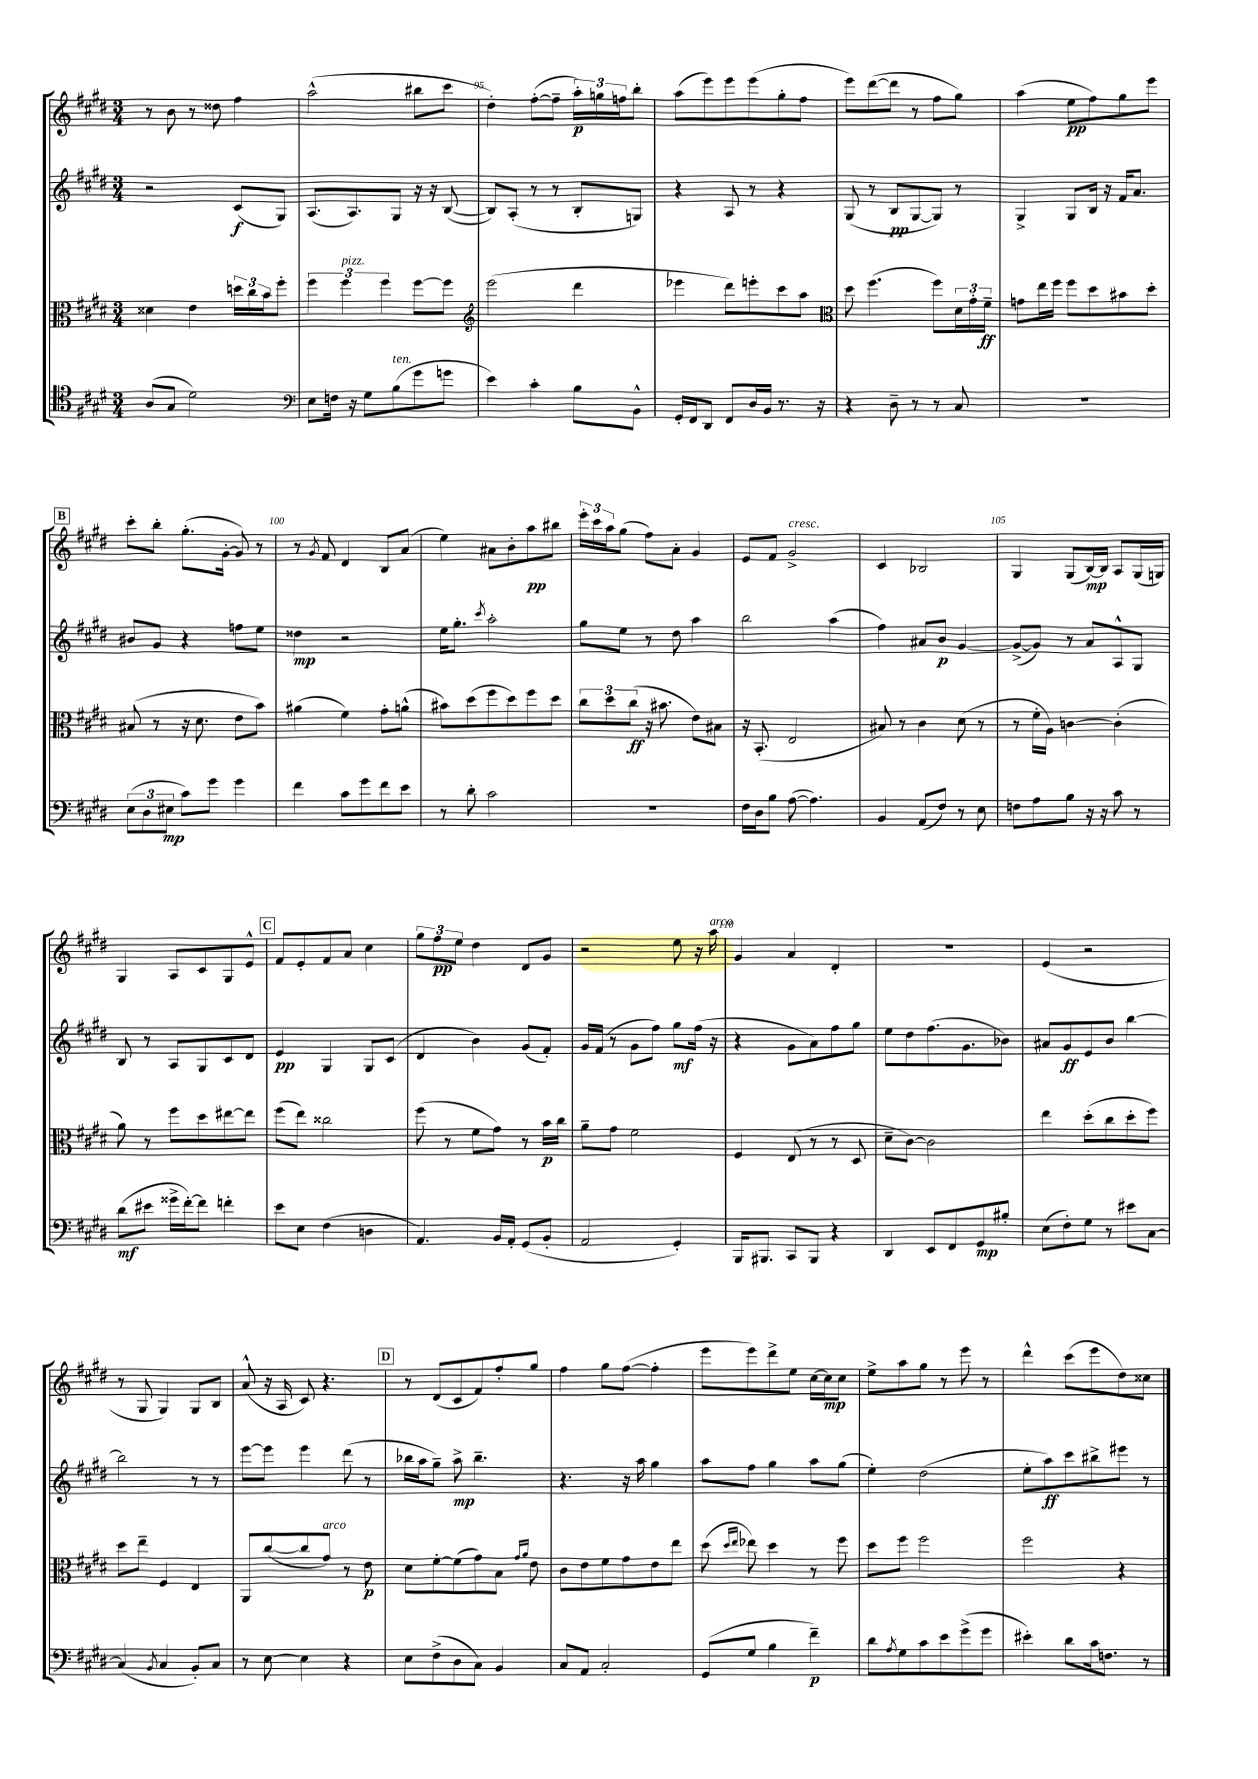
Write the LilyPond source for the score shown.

<<
\new StaffGroup <<
\new Staff = "s0" {
    \clef treble \key e \major \numericTimeSignature \time 3/4
    r8 b'8 r8 disis''8 fis''4 |
    a''2-^( bis''8 cis'''8 |
    dis''4-.) fis''8~-.( fis''8-- \tuplet 3/2 { a''16-.\p) g''16 f''16 } b''8-. |
    a''8( e'''8) e'''8 e'''8( gis''8-. fis''8 |
    e'''8) dis'''8~( dis'''8 r8 fis''8 gis''8) |
    a''4( e''8\pp fis''8) gis''8 e'''8 |
    \mark \markup { \box "B" } cis'''8-. b''8-. gis''8.-.( gis'16~-. gis'8) r8 |
    r8 \acciaccatura { gis'8 } fis'8 dis'4 b8 a'8( |
    e''4) ais'8 b'8-. a''8\pp bis''8 |
    \tuplet 3/2 { e'''16-. cis'''16 a''16 } gis''8( fis''8) a'8-. gis'4 |
    e'8 fis'8 gis'2->^\markup { \italic "cresc." } |
    cis'4 bes2 |
    gis4 gis8( b16~\mp) b16 a8 gis16( g16) |
    gis4 a8 cis'8 gis8 e'8-^ |
    \mark \markup { \box "C" } fis'8 e'8-. fis'8 a'8 cis''4 |
    \tuplet 3/2 { gis''8 fis''8\pp e''8 } dis''4 dis'8 gis'8 |
    r2 e''8 r16 a''16^\markup { \italic "arco" } |
    gis'4 a'4 dis'4-. |
    R2. |
    e'4( r2 |
    r8 gis8 gis4) gis8 b8 |
    a'8-^( r16 a16 cis'8) r4. |
    \mark \markup { \box "D" } r8 dis'8( cis'8 fis'8) fis''8-. gis''8 |
    fis''4 gis''8 fis''8~( fis''4-. |
    e'''8 e'''8) dis'''8-> e''8 cis''16~ cis''16\mp cis''8 |
    e''8-> a''8 gis''8 r8 e'''8 r8 |
    dis'''4-^ cis'''8( e'''8 dis''8) cisis''8 \bar "|." |
}
\new Staff = "s1" {
    \clef treble \key e \major \numericTimeSignature \time 3/4
    r2 cis'8\f( gis8) |
    a8.( a8.) gis8 r16 r16 b8~( |
    b8) a8-.( r8 r8 b8-. g8) |
    r4 a8 r8 r4 |
    gis8( r8 b8\pp gis8~ gis8) r8 |
    gis4-> gis8 b16 r16 fis'16 a'8. |
    \mark \markup { \box "B" } bis'8 gis'8 r4 f''8 e''8 |
    disis''4\mp r2 |
    e''16 gis''8.-. \acciaccatura { cis'''8 } a''2-. |
    gis''8 e''8 r8 dis''8 a''4 |
    b''2 a''4( |
    fis''4) ais'8 b'8\p gis'4~ |
    gis'8~->( gis'8) r8 a'8 a8-^ gis8 |
    b8 r8 a8 gis8 cis'8 dis'8 |
    \mark \markup { \box "C" } e'4\pp gis4 gis8 cis'8( |
    dis'4 b'4) gis'8( fis'8-.) |
    gis'16 fis'16( r8 gis'8 fis''8) gis''8\mf fis''16( r16 |
    r4 gis'8 a'8) fis''8 gis''8 |
    e''8 dis''8 fis''8.( gis'8. bes'8) |
    ais'8 gis'8\ff e'8 b'8 b''4~ |
    b''2 r8 r8 |
    e'''8~ e'''8 e'''4 dis'''8( r8 |
    \mark \markup { \box "D" } bes''16 a''16 gis''8--) a''8->\mp bes''4.-- |
    r4. r16 a''16 gis''4 |
    a''8 fis''8 gis''4 a''8 gis''8( |
    e''4-.) dis''2( |
    e''8-. a''8\ff) cis'''8 bis''8-> eis'''8 r8 \bar "|." |
}
\new Staff = "s2" {
    \clef alto \key e \major \numericTimeSignature \time 3/4
    disis'4 e'4 \tuplet 3/2 { d''16 cis''16 b'16 } fis''8-. |
    \tuplet 3/2 { fis''4 fis''4^\markup { \italic "pizz." } fis''4 } fis''8~ fis''8 |
    \clef treble e'''2( dis'''4 |
    ees'''4 dis'''8) e'''8-. cis'''8 a''8 |
    \clef alto dis''8 fis''4.( fis''8) \tuplet 3/2 { dis'16 gis'16-. fis'16--\ff } |
    g'8 e''16 fis''16 fis''8 dis''8 bis'8 dis''8-. |
    \mark \markup { \box "B" } bis8( r8 r16 dis'8. e'8 b'8) |
    ais'4( fis'4) gis'8-. a'8-^( |
    bis'8) dis''8( fis''8 dis''8) fis''8 dis''8 |
    \tuplet 3/2 { cis''8 dis''8 cis''8\ff( } r16 bis'8. e'8) bis8 |
    r16 b,8.-.( e2 |
    bis8) r8 cis'4 dis'8( r8 |
    r8 fis'16-. a16) c'4~ c'4-.( |
    a'8) r8 fis''8 dis''8 eis''8~ eis''8 |
    \mark \markup { \box "C" } fis''8( e''8) cisis''2 |
    fis''8( r8 fis'8 gis'8) r8 b'16\p cis''16 |
    a'8-- gis'8 fis'2 |
    fis4 e8( r8 r8 dis8 |
    dis'8-- cis'8~) cis'2 |
    e''4 dis''8-.( cis''8 dis''8-. fis''8) |
    dis''8 e''8-- fis4 e4 |
    a,8 cis''8~( cis''8 gis'8^\markup { \italic "arco" }) r8 e'8\p |
    \mark \markup { \box "D" } dis'8 fis'8~-. fis'8( gis'8) b8 \grace { gis'16 a'16 } e'8 |
    cis'8 e'8 fis'8 gis'8 e'8 e''8 |
    dis''8( \grace { dis''16 e''16 } ees''8) dis''4 r8 fis''8 |
    dis''8 fis''8 fis''2 |
    fis''2 r4 \bar "|." |
}
\new Staff = "s3" {
    \clef tenor \key e \major \numericTimeSignature \time 3/4
    a8( gis8 dis'2) |
    \clef bass e8 f16 r16 gis8 b8^\markup { \italic "ten." }( gis'8 g'8 |
    e'4) cis'4-. b8 b,8-^ |
    gis,16-. fis,16 dis,8 fis,8 dis16 b,16 r8. r16 |
    r4 dis8-- r8 r8 cis8 |
    R2. |
    \mark \markup { \box "B" } \tuplet 3/2 { e8( dis8 eis8\mp } cis'8) gis'8 gis'4 |
    fis'4 cis'8 gis'8 fis'8 e'8 |
    r8 dis'8-. cis'2 |
    R2. |
    fis16 dis16 b8 a8~( a4.) |
    b,4 a,8( fis8) r8 e8 |
    f8 a8 b8 r16 r16 cis'8 r8 |
    dis'8\mf( eis'8 gisis'16-> fis'16~-.) fis'8 f'4-. |
    \mark \markup { \box "C" } e'8 e8 fis4( d4 |
    a,4.) b,16 a,16-. gis,8( b,8-. |
    a,2 gis,4-.) |
    b,,16 bis,,8. cis,8 bis,,8 r4 |
    dis,4 e,8 fis,8 gis,8\mp bis8-. |
    e8( fis8-.) gis8 r8 eis'8 cis8~ |
    cis4( \acciaccatura { b,8 } cis4 b,8-.) cis8 |
    r8 e8~ e4 r4 |
    \mark \markup { \box "D" } e8 fis8->( dis8 cis8) b,4 |
    cis8 a,8 cis2-. |
    gis,8( gis8 b4 fis'4--\p) |
    dis'8 \acciaccatura { a8 } gis8 cis'8 e'8 gis'8->( gis'8 |
    eis'4-.) dis'8 cis'16 f8. r8 \bar "|." |
}
>>
>>
\layout { \context { \Score currentBarNumber = #93 \override BarNumber.break-visibility = ##(#f #t #t) barNumberVisibility = #(every-nth-bar-number-visible 5) } }
